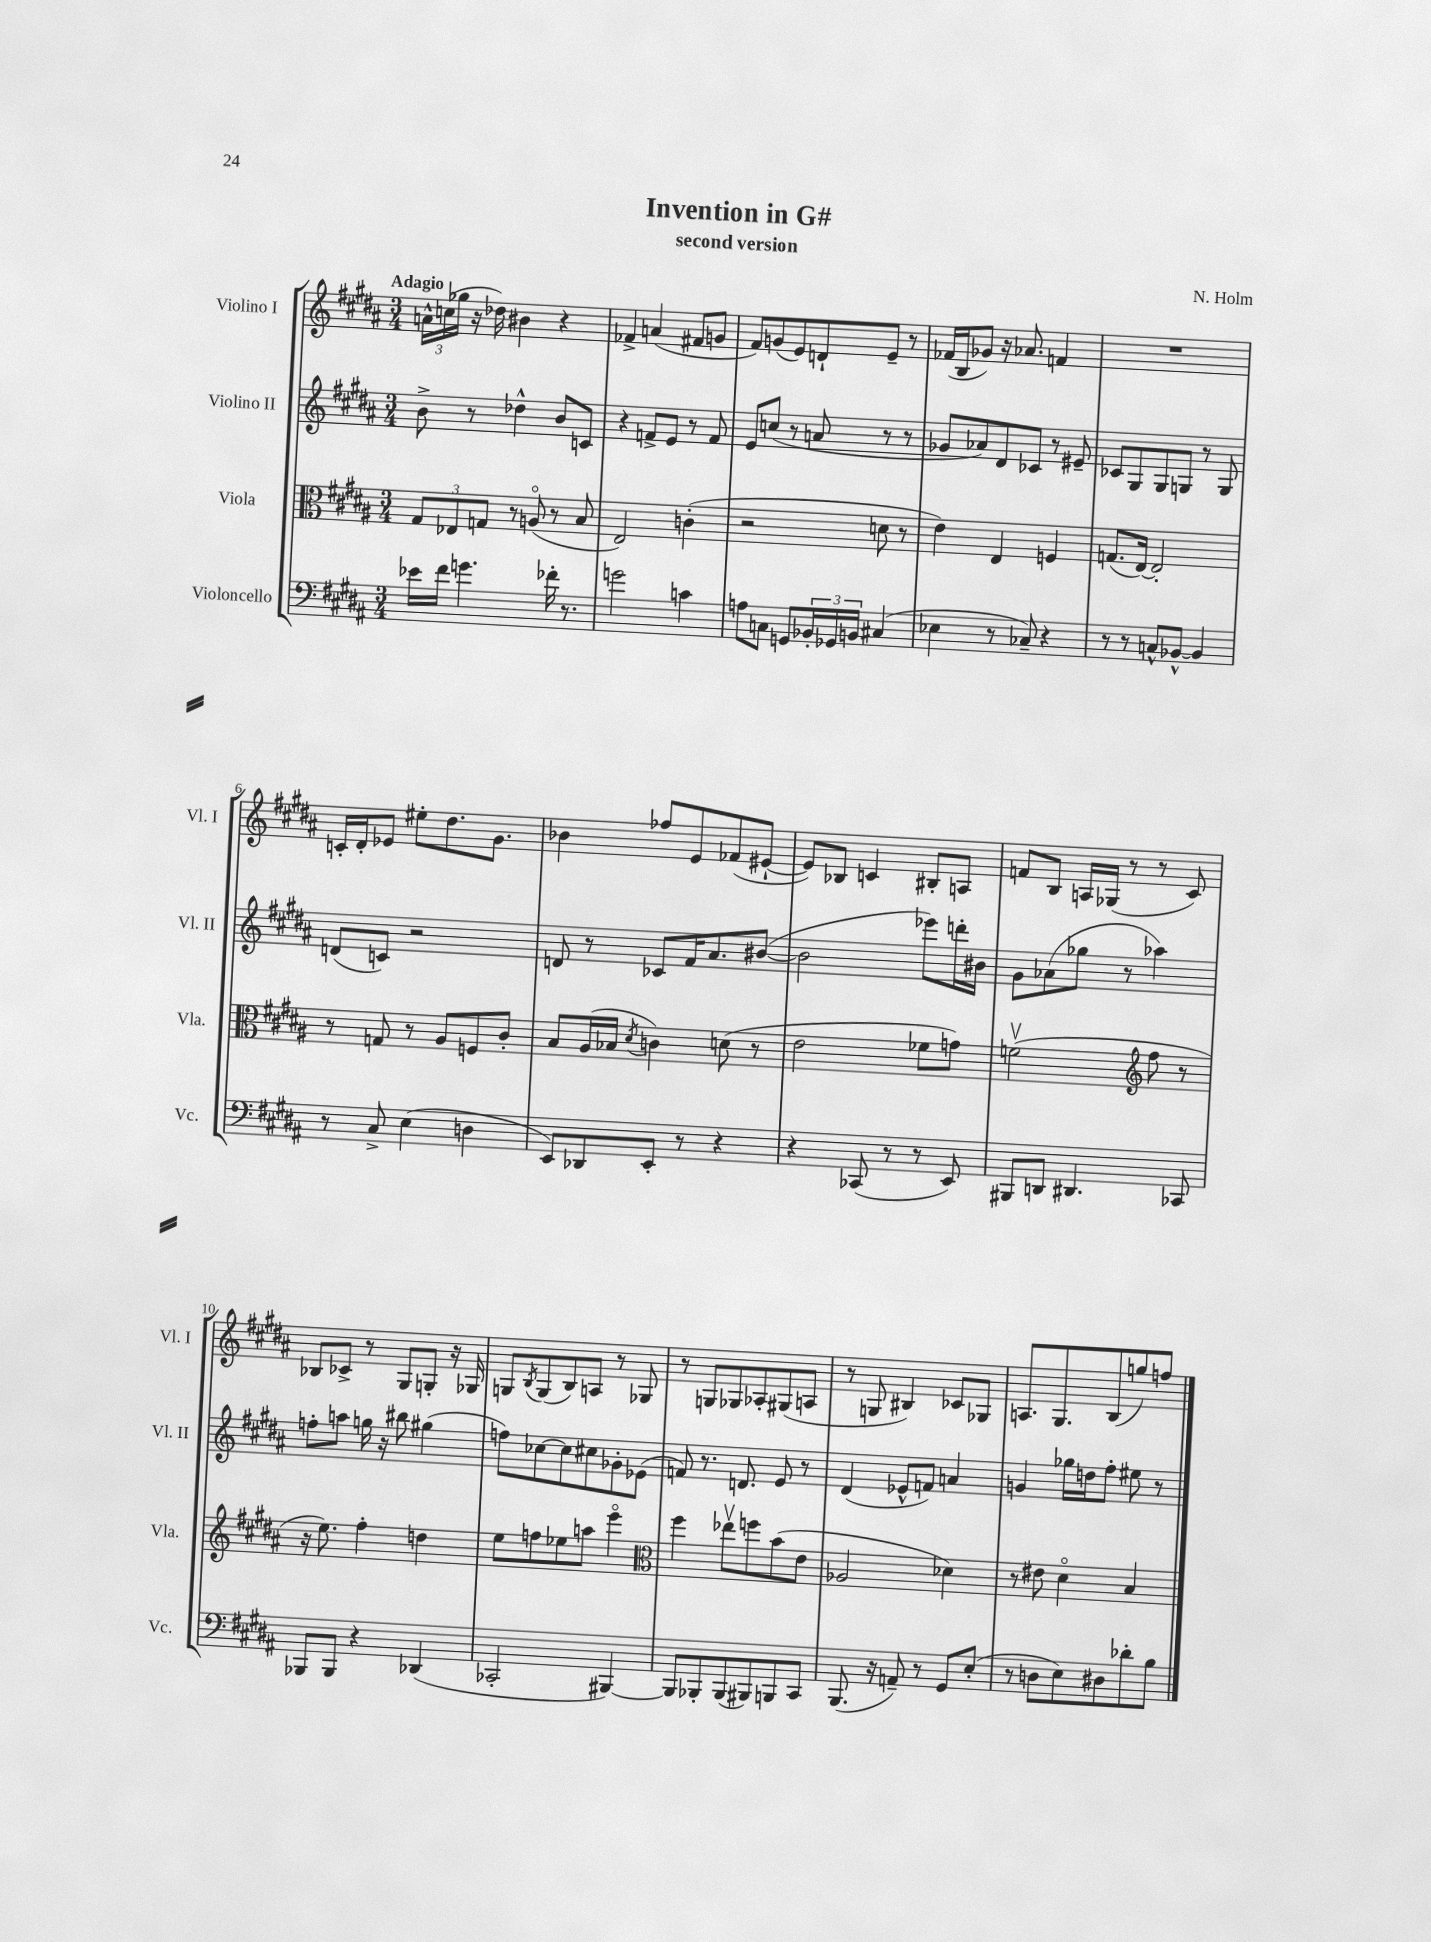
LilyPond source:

\header { title = "Invention in G#" composer = "N. Holm" subtitle = "second version" }
<<
\new StaffGroup <<
\new Staff = "s0" \with { instrumentName = "Violino I" shortInstrumentName = "Vl. I" } {
    \clef treble \key b \major \numericTimeSignature \time 3/4 \tempo "Adagio"
    \tuplet 3/2 { a'16-^ c''16( ges''16 } r16 des''16) bis'4 r4 |
    fes'4-> a'4( fis'8 g'8 |
    fis'8) g'8( e'8) d'8-! e'8-- r8 |
    fes'16( b16 ges'8) r16 aes'8. f'4 |
    R2. |
    c'16-. dis'16-. ees'8 eis''8-. dis''8. gis'8. |
    bes'4 fes''8 e'8 fes'8( eis'8~-! |
    eis'8) bes8 c'4 bis8-. a8 |
    f'8 b8 a16 ges16( r8 r8 cis'8) |
    bes8 ces'8-> r8 gis8 g8-. r16 ges16 |
    g8 \acciaccatura { b8 } g8( b8) a8 r8 ges8 |
    r8 g8 ges8 aes8-. gis8( a8 |
    r8 g8 bis4) ces'8 ges8 |
    a8. gis8. b8( g''8) f''8 \bar "|." |
}
\new Staff = "s1" \with { instrumentName = "Violino II" shortInstrumentName = "Vl. II" } {
    \clef treble \key b \major \numericTimeSignature \time 3/4
    b'8-> r8 des''4-^ b'8 c'8 |
    r4 f'8-> e'8 r8 f'8 |
    e'8 c''8( r8 a'8 r8 r8 |
    ges'8 aes'8) dis'8 ces'8 r8 eis'8-- |
    ces'8 gis8 gis8 g8 r8 g8 |
    d'8( c'8) r2 |
    d'8 r8 ces'8 fis'16 ais'8. bis'8~( |
    bis'2 ees'''8) d'''16-. bis'16 |
    gis'8 aes'8( ges''8 r8 aes''4) |
    f''8-. a''8 g''16 r16 bis''8 gis''4( |
    f''8) ces''8~ ces''8 cis''8 ges'8-. ees'8( |
    f'8) r8. d'8. e'8 r8 |
    dis'4( ees'8-^ f'8) a'4 |
    g'4 ges''16 d''16 fis''8-. eis''8 r8 \bar "|." |
}
\new Staff = "s2" \with { instrumentName = "Viola" shortInstrumentName = "Vla." } {
    \clef alto \key b \major \numericTimeSignature \time 3/4
    \tuplet 3/2 { gis8 ees8 g8 } r8 a8\flageolet( r8 b8 |
    e2) c'4-.( |
    r2 d'8 r8 |
    e'4) e4 f4 |
    g8.( e16~) e2-. |
    r8 g8 r8 ais8 f8 cis'8-. |
    b8 ais16( bes16 \acciaccatura { dis'8 } c'4) d'8( r8 |
    e'2 fes'8 g'8) |
    f'2\upbow( \clef treble fis''8 r8 |
    r16 e''8.) fis''4-. d''4 |
    e''8 f''8 ees''8 a''8 e'''4\flageolet |
    \clef alto fis''4 ees''8\upbow f''8 b'8( e'8 |
    aes2 des'4) |
    r8 eis'8 dis'4\flageolet b4 \bar "|." |
}
\new Staff = "s3" \with { instrumentName = "Violoncello" shortInstrumentName = "Vc." } {
    \clef bass \key b \major \numericTimeSignature \time 3/4
    ees'16 fis'16 g'4. fes'16-. r8. |
    g'2 c'4 |
    a8 c8 g,8 \tuplet 3/2 { bes,16-. ges,16 b,16 } cis4( |
    ees4 r8 ces8--) r4 |
    r8 r8 c8-^ bes,8~-^ bes,4 |
    r8 cis8-> e4( d4 |
    e,8) des,8 e,8-. r8 r4 |
    r4 ces,8( r8 r8 e,8) |
    bis,,8 d,8 dis,4. ces,8 |
    bes,,8 bes,,8 r4 des,4( |
    ces,2-. bis,,4~) |
    bis,,8 bes,,8-. bes,,8( bis,,8) b,,8 cis,8 |
    b,,8.( r16 a,8--) r8 gis,8 e8-.( |
    r8 d8 e8) dis8 des'8-. b8 \bar "|." |
}
>>
>>
